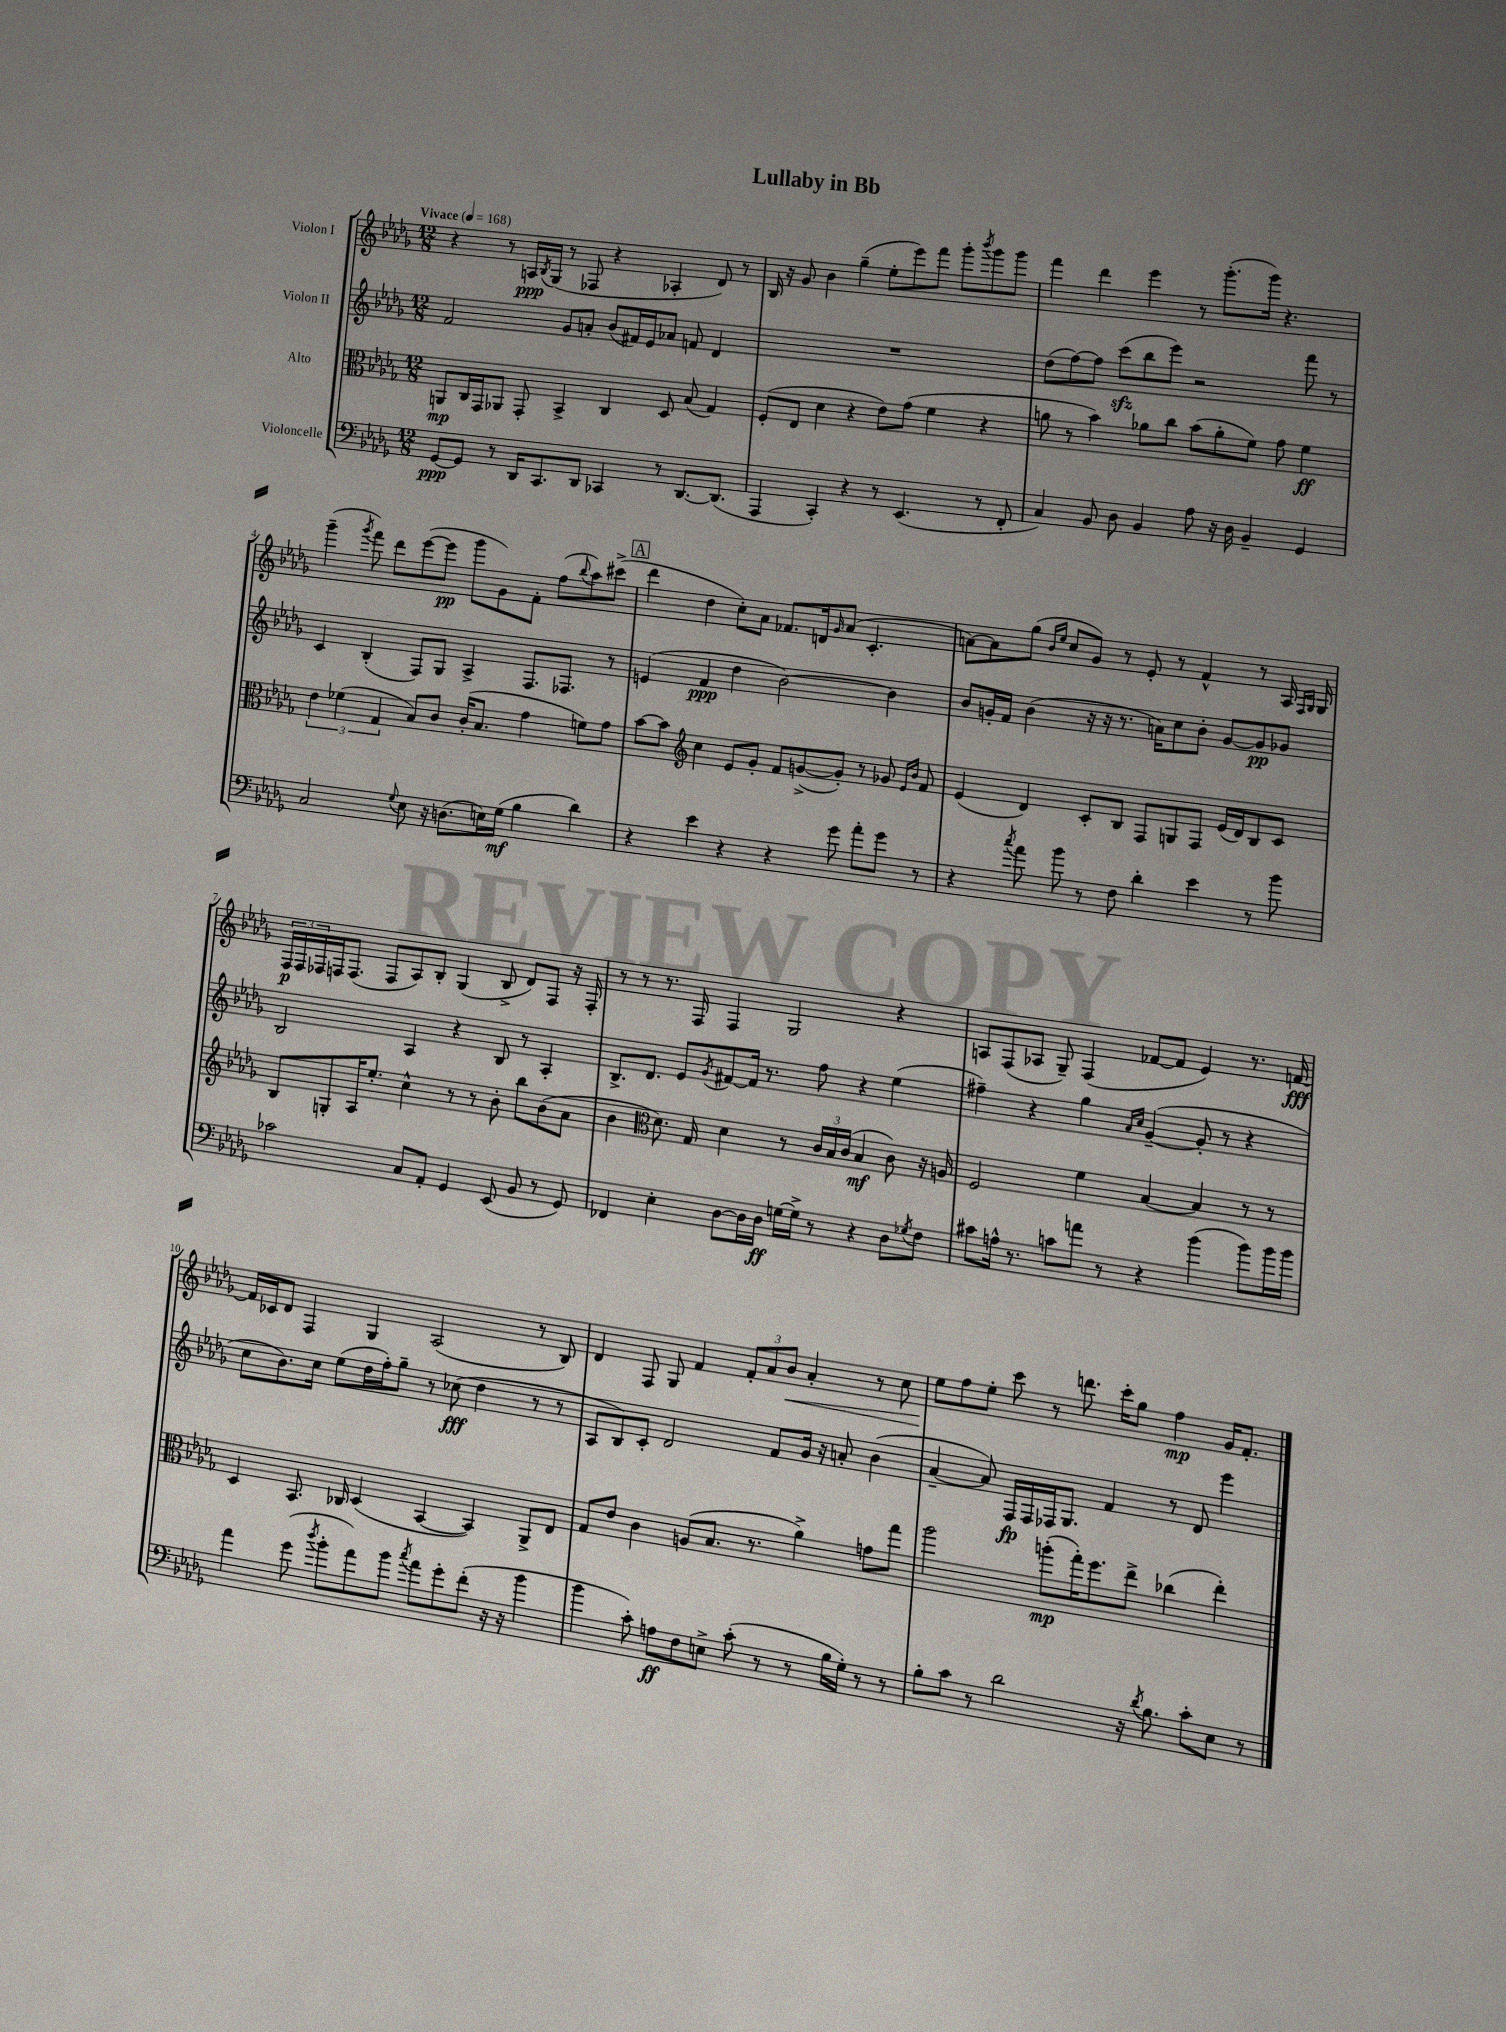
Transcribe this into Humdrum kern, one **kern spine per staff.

**kern	**dynam	**kern	**dynam	**kern	**dynam	**kern	**dynam
*part4	*part4	*part3	*part3	*part2	*part2	*part1	*part1
*staff4	*staff4	*staff3	*staff3	*staff2	*staff2	*staff1	*staff1
*I"Violoncelle	*	*I"Alto	*	*I"Violon II	*	*I"Violon I	*
*clefF4	*	*clefC3	*	*clefG2	*	*clefG2	*
*k[b-e-a-d-g-]	*	*k[b-e-a-d-g-]	*	*k[b-e-a-d-g-]	*	*k[b-e-a-d-g-]	*
*M12/8	*	*M12/8	*	*M12/8	*	*M12/8	*
*MM168	*	*MM168	*	*MM168	*	*MM168	*
=1	=1	=1	=1	=1	=1	=1	=1
!	!	!	!	!	!	!LO:TX:a:B:t=Vivace	!
[8GG-/L	ppp	8AAn/L	mp	2f/	.	4r	.
8GG-/J]	.	16C/L	.	.	.	.	.
.	.	16GG-/J	.	.	.	.	.
8r	.	8AA-X/J	.	.	.	8r	.
16DD-/KL	.	8GG-'/	.	.	.	16An/LL	ppp
.	.	.	.	.	.	8qB-/	.
8.CC/	.	.	.	.	.	(16G-/JJ	.
.	.	4BB-^/	.	8g-/L	.	8r	.
8DD-/J	.	.	.	8an'/J	.	8F-X/	.
4CC-X/	.	4C/	.	(8b-/L	.	4r	.
.	.	.	.	16f#X/L)	.	.	.
.	.	.	.	16e-/J	.	.	.
8r	.	8D-/	.	8a-X/J	.	4A-X'/	.
[8.DD-/L	.	(8B-/	.	8fn/	.	.	.
.	.	4G-/)	.	4d-/	.	8d-/)	.
(8.DD-/J]	.	.	.	.	.	.	.
.	.	.	.	.	.	8r	.
=2	=2	=2	=2	=2	=2	=2	=2
4AAA-/	.	(8F'/L	.	1.r	.	16B-/	.
.	.	.	.	.	.	16r	.
.	.	8E-/J	.	.	.	8g-/	.
4CC'/)	.	4d-\	.	.	.	4b-\	.
4r	.	4r	.	.	.	(4gg-~\	.
8r	.	8e-\L)	.	.	.	8ee-'\L	.
(4.EE-/	.	(8g-\J	.	.	.	8eee-\)	.
.	.	4f\	.	.	.	8fff\J	.
.	.	.	.	.	.	8ggg-'\L	.
.	.	.	.	.	.	8qbbb-/	.
8r	.	4r	.	.	.	8ggg-\	.
8FF'/	.	.	.	.	.	8ggg-\J	.
=3	=3	=3	=3	=3	=3	=3	=3
4C/)	.	8an\	.	(8dd-\L	.	4fff\	.
.	.	8r	.	[8ff\)	.	.	.
8BB-/	.	4b-\)	.	8ff\J]	.	4ddd-\	.
8D-\	.	.	.	(8ccczz\L	.	.	.
4BB-/	.	8a-X\L	.	8bb-\	.	4eee-\	.
.	.	8cc\J	.	8eee-\J)	.	.	.
8A-\	.	(8b-\L	.	2r	.	8r	.
16r	.	8a-'\	.	.	.	(8.ggg-'\L	.
16D-\	.	.	.	.	.	.	.
4BB-~/	.	8f\J)	.	.	.	.	.
.	.	.	.	.	.	16ggg-\Jk)	.
.	.	8g-\	.	.	.	4.r	.
4GG-/	.	4f\	ff	8fff\	.	.	.
.	.	.	.	8r	.	.	.
!!LO:LB:g=z
=4	=4	=4	=4	=4	=4	=4	=4
2C/	.	6e-\	.	4c/	.	(4ggg-~\	.
.	.	(6f-X\	.	.	.	.	.
.	.	.	.	.	.	8qggg-/	.
.	.	.	.	(4B-'/	.	8fff\)	.
.	.	6G-/	.	.	.	.	.
.	.	.	.	.	.	8ddd-\L	.
8qqG-/	.	.	.	.	.	.	.
8E-\	.	8B-/L)	.	8F/L)	.	([8eee-\	.
16r	.	8c/J	.	8G-/J	.	8eee-\J]	pp
(8.Dn\L	.	.	.	.	.	.	.
.	.	(16c'/KL	.	4A-^/	.	8ggg-\L	.
.	.	8.B-/J	.	.	.	.	.
16En\L)	.	.	.	.	.	8g-\)	.
(16G-\JJ	mf	.	.	.	.	.	.
4B-\	.	4g-\	.	8.F/L	.	8f'\J	.
.	.	.	.	.	.	(8ff\L	.
.	.	.	.	8.F-X/J	.	.	.
.	.	.	.	.	.	8qqbb-/	.
4d-\)	.	8fn\L)	.	.	.	8aa-\)	.
.	.	8g-\J	.	8r	.	(8ccc#X^\J	.
!!LO:REH:place=s1:t=A
=5	=5	=5	=5	=5	=5	=5	=5
4r	.	[8b-\L	.	(4en/	.	4ddd-\	.
.	.	8b-\J]	.	.	.	.	.
*	*	*clefG2	*	*	*	*	*
4e-\	.	4cc\	.	4f/	ppp	4dd-\	.
4r	.	8e-/L	.	4dd-\	.	8cc'\L)	.
.	.	8g-'/J	.	.	.	8a-\J	.
4r	.	8f/L	.	[2b-\)	.	8.f-X/L	.
.	.	([8gn^/	.	.	.	.	.
.	.	.	.	.	.	16dn/k	.
.	.	.	.	.	.	16qqg-/	.
8g-\	.	8g'/J])	.	.	.	(8a-/J	.
8a-'\L	.	8r	.	.	.	4.c'/	.
8g-\J	.	8g-X/	.	4b-\]	.	.	.
.	.	16qqe-/LL	.	.	.	.	.
.	.	16qqb-/JJ	.	.	.	.	.
8r	.	8f/	.	.	.	.	.
=6	=6	=6	=6	=6	=6	=6	=6
4r	.	(4e-/	.	8b-/L	.	[8an\L)	.
.	.	.	.	16gn'/L	.	8a\]	.
.	.	.	.	16f/JJ	.	.	.
8qcc/	.	.	.	.	.	.	.
8a-\	.	4d-/)	.	(4b-\	.	(8gg-\J	.
.	.	.	.	.	.	16qqb-/LL	.
.	.	.	.	.	.	16qqee-/JJ	.
8b-\	.	.	.	.	.	8cc/L	.
8r	.	8c'/L	.	16r	.	8g-/J)	.
.	.	.	.	16r	.	.	.
8F\	.	8B-/J	.	8.r	.	8r	.
4d-'\	.	8F/L	.	.	.	8e-'/	.
.	.	.	.	16an\KL)	.	.	.
.	.	8Gn/	.	8cc\	.	8r	.
4e-\	.	8F/J	.	8b-'\J	.	4f^^/	.
.	.	(16e-/LL	.	[8g/L	.	.	.
.	.	16d-/J)	.	.	.	.	.
8r	.	8B-/	.	8g/]	pp	8r	.
8b-\	.	8c/J	.	8g-X/J	.	16A-/	.
.	.	.	.	.	.	16qqF/LL	.
.	.	.	.	.	.	16qqG-/JJ	.
.	.	.	.	.	.	16G-/	.
!!LO:LB:g=z
=7	=7	=7	=7	=7	=7	=7	=7
2c-X\	.	8B-/L	.	2B-/	.	24F/LL	p
.	.	.	.	.	.	24F/	.
.	.	.	.	.	.	24F-X/	.
.	.	8Gn'/	.	.	.	16Fn/J	.
.	.	.	.	.	.	(8.F/J	.
.	.	16A-/K	.	.	.	.	.
.	.	8.ee-'/J	.	.	.	.	.
.	.	.	.	.	.	8F/L	.
8C/L	.	4cc^^\	.	4A-/	.	8A-/)	.
8AA-'/J	.	.	.	.	.	8B-'/J	.
4GG-/	.	8r	.	4r	.	(4G-/	.
.	.	8r	.	.	.	.	.
(8EE-/	.	8b-'\	.	8B-/	.	8B-^/	.
8BB-/	.	8bb-\L	.	8r	.	8d-/L)	.
8r	.	(8b-\	.	4A-'/	.	8F/J	.
8GG-/)	.	8a-\J	.	.	.	16r	.
.	.	.	.	.	.	16F'/	.
=8	=8	=8	=8	=8	=8	=8	=8
4FF-X/	.	4b-\	.	8.B-^/L	.	8r	.
.	.	.	.	.	.	8r	.
.	.	.	.	8.d-/J	.	.	.
*	*	*clefC3	*	*	*	*	*
4E-'\	.	8.d-\)	.	.	.	8.r	.
.	.	.	.	8e-/L	.	.	.
.	.	16G-/	.	.	.	16F/	.
.	.	.	.	8qg-/	.	.	.
[8D-\L	.	4d-\	.	[8f#X/	.	4F/	.
16D-\L]	.	.	.	16f#/Jk]	.	.	.
16D-\JJ	ff	.	.	8.r	.	.	.
[16Gn\LL	.	8r	.	.	.	2G-/	.
16G^\JJ]	.	.	.	.	.	.	.
8r	.	24c/LL	.	8ff\	.	.	.
.	.	24B-/	.	.	.	.	.
.	.	(24c/JJ	.	.	.	.	.
4r	.	4B-/	mf	4r	.	.	.
8D-\L	.	8c\)	.	(4ee-\	.	4r	.
8qG-X/	.	.	.	.	.	.	.
8F\J	.	16r	.	.	.	.	.
.	.	16An/	.	.	.	.	.
=9	=9	=9	=9	=9	=9	=9	=9
8c#X\L	.	2F/	.	4ff#X~\)	.	8An/L	.
16An^^\Jk	.	.	.	.	.	(8F/	.
8.r	.	.	.	.	.	.	.
.	.	.	.	4r	.	8A-X/J	.
8cn\L	.	.	.	.	.	8G-~/)	.
8an\J	.	4f\	.	4gg-\	.	(4F/	.
8r	.	.	.	.	.	.	.
.	.	.	.	16qqa-/LL	.	.	.
.	.	.	.	16qqcc/JJ	.	.	.
4r	.	[4B-/	.	([4g-~/	.	[8f-X/L	.
.	.	.	.	.	.	8f-/J]	.
(4b-\	.	4B-/]	.	8g-'/]	.	4e-/)	.
.	.	.	.	8r	.	.	.
8b-\L)	.	8r	.	4r	.	8.r	.
16b-\L	.	8r	.	.	.	.	.
16b-\JJ	.	.	.	.	.	[16fn/	fff
!!LO:LB:g=z
=10	=10	=10	=10	=10	=10	=10	=10
4a-\	.	4D-/	.	8cc\L	.	16f/LL]	.
.	.	.	.	.	.	16c-X/J	.
.	.	.	.	8.b-\)	.	8d-/J	.
(8g-\	.	8.BB-/	.	.	.	4F/	.
.	.	.	.	16cc\Jk	.	.	.
8qdd-/	.	.	.	.	.	.	.
8b-'\L	.	.	.	(8ee-\L	.	.	.
.	.	16C-X/	.	.	.	.	.
8a-\)	.	(4D-/	.	16dd-\L	.	4G-/	.
.	.	.	.	16ff'\J)	.	.	.
8b-\J	.	.	.	8gg-~\J	.	.	.
8qcc/	.	.	.	.	.	.	.
8a-\L	.	[4BB-/	.	8r	.	(2A-/	.
8g-'\	.	.	.	(8cc-X\	fff	.	.
(8f'\J	.	4BB-/])	.	4dd-\	.	.	.
16r	.	.	.	.	.	.	.
16r	.	.	.	.	.	.	.
4b-\	.	8AA-^/L	.	8r	.	8r	.
.	.	8E-/J	.	8r	.	8B-/)	.
=11	=11	=11	=11	=11	=11	=11	=11
4b-\	.	8G-/L	.	8A-/L	.	4d-/	.
.	.	8e-/J	.	8B-/)	.	.	.
8c'\)	.	4c\	.	8c'/J	.	8F/	.
8An\L	ff	.	.	2d-/	.	8G-/	.
8F\	.	(8An/L	.	.	.	4f/	.
8En^\J	.	8.B-/J	.	.	.	.	.
(8c'\	.	.	.	.	.	12f'/L	.
.	.	8.r	.	.	.	.	.
.	.	.	.	.	.	12a-/	.
8r	.	.	.	8f/L	.	.	.
!	!	!	!	!	!	!	!LO:HP:b
.	.	.	.	.	.	12b-/J	<
8r	.	4a-^\)	.	16g-/Jk	.	4a-'/	.
.	.	.	.	16r	.	.	.
16B-\LL	.	.	.	8an'/	.	.	.
16G-'\JJ)	.	.	.	.	.	.	.
8r	.	8gn\L	.	(4b-\	.	8r	.
8r	.	8gg-\J	.	.	.	8cc\	.
=12	=12	=12	=12	=12	=12	=12	=12
8B-'\L	.	2aa-\	.	[4a-~/	.	8ee-\L	.
8c\J	.	.	.	.	.	8ff\	[
8r	.	.	.	8a-/])	.	8ee-'\J	.
2d-\	.	.	.	16F/LL	fp	8ccc\	.
.	.	.	.	16F/	.	.	.
.	.	(8aan'\L	mp	16F-X/J	.	8r	.
.	.	.	.	8.G-/J	.	.	.
.	.	16gg-'\K)	.	.	.	8.dddn\	.
.	.	8.ff\	.	.	.	.	.
.	.	.	.	4f/	.	.	.
.	.	.	.	.	.	16ccc'\KL	.
16r	.	8ee-^\J	.	.	.	8gg-\J	.
8qd-/	.	.	.	.	.	.	.
8.B-\	.	.	.	.	.	.	.
.	.	(4cc-X\	.	8r	.	4ff\	mp
8c'\L	.	.	.	8d-/	.	.	.
8E-\J	.	4ee-'\)	.	4eee-\	.	16g-/KL	.
.	.	.	.	.	.	8.f'/J	.
8r	.	.	.	.	.	.	.
==	==	==	==	==	==	==	==
*-	*-	*-	*-	*-	*-	*-	*-
